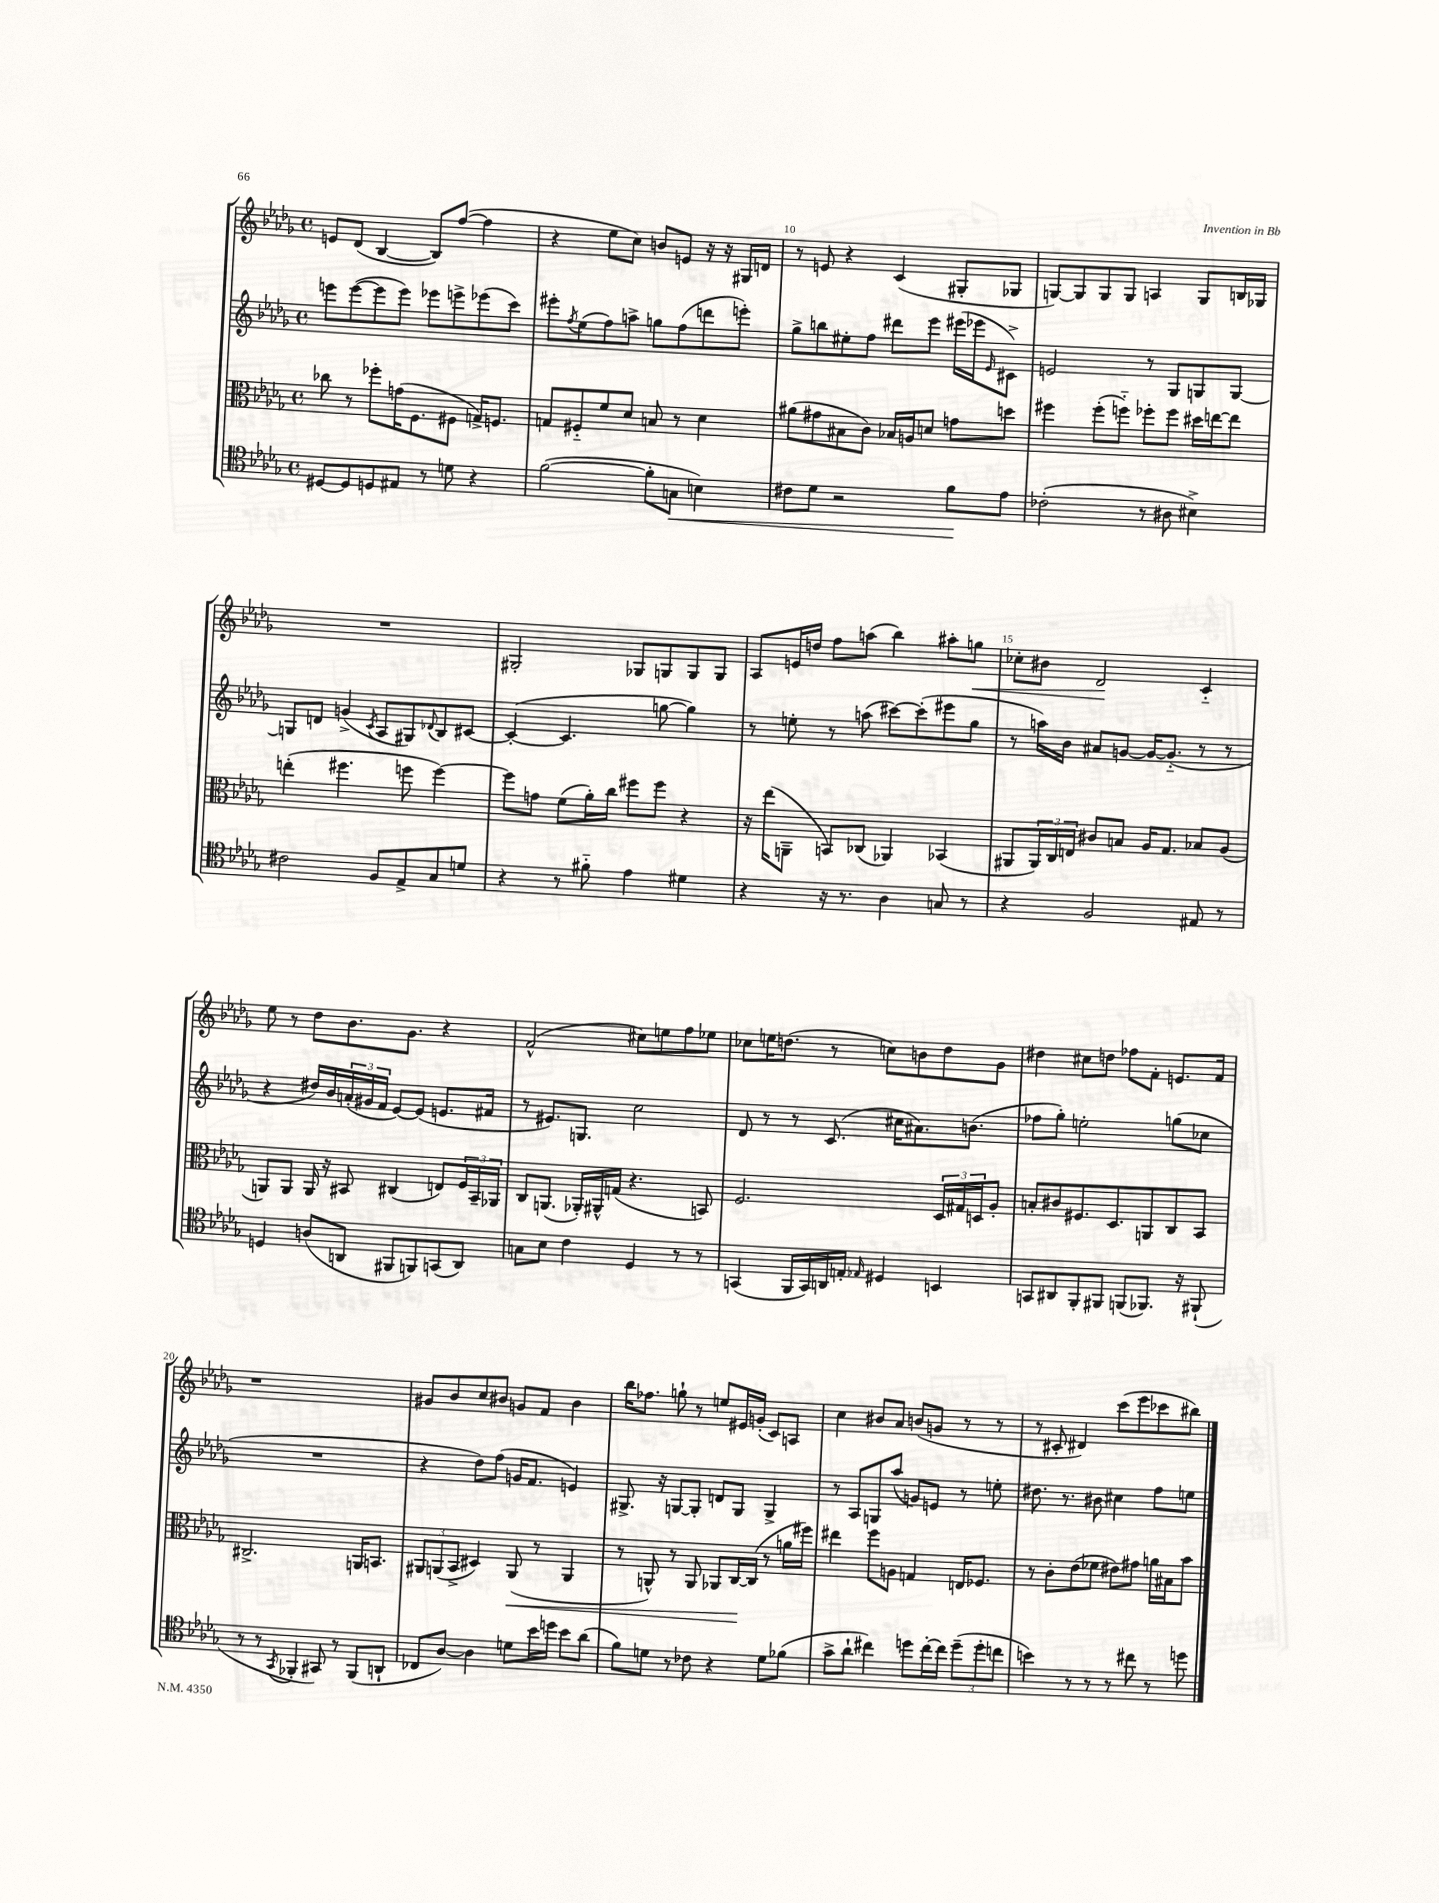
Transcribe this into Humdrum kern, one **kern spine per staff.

**kern	**kern	**kern	**kern
*staff4	*staff3	*staff2	*staff1
*clefC4	*clefC3	*clefG2	*clefG2
*k[b-e-a-d-g-]	*k[b-e-a-d-g-]	*k[b-e-a-d-g-]	*k[b-e-a-d-g-]
*M4/4	*M4/4	*M4/4	*M4/4
*met(c)	*met(c)	*met(c)	*met(c)
[8D#/L	8cc-\	8eee\L	8e/L
8D#/]	8r	([8eee\	(8d-/J
8D/	8ff-'\L	8eee\]	[4B-/
8E#/J	(16g\K	8eee\J)	.
.	8.F\	.	.
8r	.	8eee-\L	8B-/]L)
8d\	8F#\J	8eee^\	([8ff/J
4r	16G^/LK)	(8eee-\	4ff\]
.	8.F/J	.	.
.	.	8ccc\J)	.
=	=	=	=
([2f\	8G/L	8eee#'\L	4r
.	.	8qff/	.
.	8F#'~/	(8ee-\	.
.	8f/	8ff\)	8ee-\L
.	8d-/J	8aa^\J	8cc\J)
8f'\]L	8B/	8gg\L	8b/L
8G\J	8r	(8ff\	8e/J
4B\)	4d-\	8ddd\	16r
.	.	.	16r
.	.	8eee'\J)	16G#/LL
.	.	.	16d/JJ
=	=	=	=
8c#\L	(8a#\L	8gg-^\L	8r
8d-\J	8g#\	8bb\	8e/
2r	8B#\	8ee#'\	4r
.	8c\J)	8ff\J	.
.	16B-/LL	8ddd#\L	(4c/
.	16A/J	.	.
.	8d/J	8eee-\J	.
8f\L	8g\L	(16eee#\LL	8G#'/L
.	.	16eee-\J	.
.	.	16qqe-/	.
8e-\J	8dd\J	8c#^\J)	8G-/J
=	=	=	=
(2c-'\	4ff#\	2e/	[8G/L)
.	.	.	8G/]
.	(8ff#'\L	.	8G/
.	8ff'~\J)	.	8G/J
8r	8ff-'\L	8r	4A/
8A#\	8ff-\J	8G-/L	.
4B#^\)	16dd#\LL	8G/	8G/L
.	[16ee\J	.	.
.	8ee\]J	[8G/J	16B/L
.	.	.	16G-/JJ
=	=	=	=
2c#\	(4ee'\	8G/]L	1r
.	.	8d/J	.
.	4.ff#\	(4g^/	.
.	.	8qc/	.
8F/L	.	8A-/L	.
8E-^/	8ff\	8G#/)	.
.	.	8qqd-/	.
8G-/	[4ff\)	8B-/	.
8d/J	.	[8c#/J	.
=	=	=	=
4r	8ff\]L	(4c#'/_	2G#'/
.	8g\J	.	.
8r	(8f\L	4.c#/]	.
8f#'~\	16a-'\L)	.	.
.	16cc\JJ	.	.
4e-\	8ff#\L	.	8G-/L
.	8ff#\J	[8gg\	8G/
4d#\	4r	4gg\])	8G/
.	.	.	8G/J
=	=	=	=
4r	16r	8r	8A-/L
.	(16ee-\LK	.	.
.	8AA~\J	8ee'\	16e/L
.	.	.	16dd/JJ
16r	8BB/L)	8r	8ff\L
8.r	.	.	.
.	(8C-/J	(8aa\	(8aa\J
4A-\	4AA-/)	[8ccc#\L)	4bb-\)
.	.	(8ccc#'\]	.
8G/	(4BB-/	8eee#\	8aa#'\L
8r	.	8gg-\J	8gg\J
=	=	=	=
4r	8AA#/L	8r	8cc-'\L
.	24AA#/L)	16aa\LL)	8b#\J
.	24C/	.	.
.	.	16b-\JJ	.
.	24E/JJ	.	.
2F/	8c#/L	8a#/L	2d-/
.	8B/J	[8g/J	.
.	16A-/LK	16g/_LK	.
.	8.G-/J	(8.g'~/]J	.
8E#/	8B-/L	8r	4c'~/
8r	(8A-/J	8r	.
=	=	=	=
4D/	8AA/L)	4r	8ee-\
.	8AA/J	.	8r
(8A/L	16AA/	16dd#/LL)	8dd-\L
.	16r	16b-/	.
8AA/J	8BB#/	(24a'/	8.b-\
.	.	24g#/	.
.	.	24f/JJ	.
8FF#/L	(4C#/	[8e-/L)	.
.	.	.	8.g-\J
8FF/)	.	(8e-/]J	.
(8GG/	8E/L)	8.e/L	4r
8AA/J)	24F/L	.	.
.	24BB#~/	.	.
.	.	16f#/Jk	.
.	24AA-/JJ	.	.
=	=	=	=
8G\L	8C/L	8r	(2f^^/
8B-\J	(8.AA/J	8.e#/L)	.
4c\	.	.	.
.	16AA-'/LL)	8.G/J	.
.	16AA#^^/	.	.
.	(16G/JJ	.	.
4D-/	4.r	2cc\	8cc#\L)
.	.	.	8ee\
8r	.	.	8ff\
8r	8BB/)	.	8ee-\J
=	=	=	=
(4GG/	2.F/	8d-/	8cc-\L
.	.	8r	16ee\K
.	.	.	(8.dd\J
16FF/LL	.	8r	.
16GG/)	.	.	.
16AA/	.	(8.c/	8r
16E'/JJ	.	.	.
16qqE-/	.	.	.
4D#/	.	.	8cc\L)
.	.	16cc#\LK	.
.	.	8.a#\)	8b\
4BB/	24D-/LL	.	8dd\
.	24G#/	.	.
.	.	(8.b\J	.
.	24D/J	.	.
.	8A-'/J	.	8g-\J
=	=	=	=
8GG/L	8B'/L	8ff-\L	4dd#\
8AA#/	8c#/	8gg-'\J)	.
8FF'/	8.F#/	2ee'\	8cc#\L
8FF#/J	.	.	8dd\J
.	8.D-/	.	.
(8FF/L	.	.	8ff-\L
8.FF-/J)	8AA/	.	8f'\J
.	8C/	(8gg\L	8.e/L
16r	.	.	.
(8FF#`/	8BB-/J	8cc-\J	.
.	.	.	16f/Jk
=	=	=	=
8r	2.C#^/	1r	1r
8r	.	.	.
8qGG-/	.	.	.
4FF-'/	.	.	.
8GG#/)	.	.	.
8r	.	.	.
(8FF-/L	16AA/LK	.	.
.	8.BB/J	.	.
8AA`/J	.	.	.
=	=	=	=
8C-/L	12AA#/L	4r	8g#/L
.	(12AA/	.	.
[8A-/J)	.	.	8b-/
.	12BB-^/J	.	.
4A-\]	4D#/)	8dd-\L)	8cc/
.	.	(8ff\J	8b#/J
8d\L	(8AA/	16g/LK	8g/L
.	.	8.f/J	.
16b-\L	8r	.	8f/J
16dd\JJ	.	.	.
8b-\L	4AA/	4e/)	4b#\
(8a-\J	.	.	.
=	=	=	=
8f\L)	8r	8.G#^/	16bb-\LK
.	.	.	8.ff-\J
8d\J	8AA^^/)	.	.
.	.	16r	.
8r	8r	[8G/L	8gg`\
8c-\	8AA/	8G'/]J	8r
4r	8AA-/L	8d/L	8ee/L
.	[16C/L	8G/J	16e#/L
.	(16C/]JJ	.	(16g'/JJ
8d\L	8r	4G^/	8c/L)
(8f-\J	16a\LL	.	8A/J
.	16ff#\JJ)	.	.
=	=	=	=
8g-^\L	4ee#\	8r	4cc\
8a-`\J	.	8A-/L	.
4cc#\)	8ff\L	8G/	8b#/L
.	8A\J	(8aa-/J	8a-/J
8dd\L	4G/	8g/L)	(8b/L
[16cc#'\L	.	8e/J	8g/J
16cc#\]JJ	.	.	.
(12dd~\L	16E/LK	8r	8r
.	8.F-/J	.	.
12dd'\	.	.	.
.	.	8ee'\	8r
12cc\J	.	.	.
=	=	=	=
4b\)	8r	8.dd#\	8r
.	8c'\L	.	8c#'/
.	.	8.r	.
8r	(8e-\	.	4d#/)
8r	8f-\J	8b#\	.
8r	8e#\L)	4cc#\	(8ccc\L
8cc#\	8g#\J	.	8eee-\
8r	16a\LL	8ff\L	8ccc-\
.	16B#\J	.	.
8dd\	8b-\J	8ee\J	8bb#\J)
==	==	==	==
*-	*-	*-	*-
